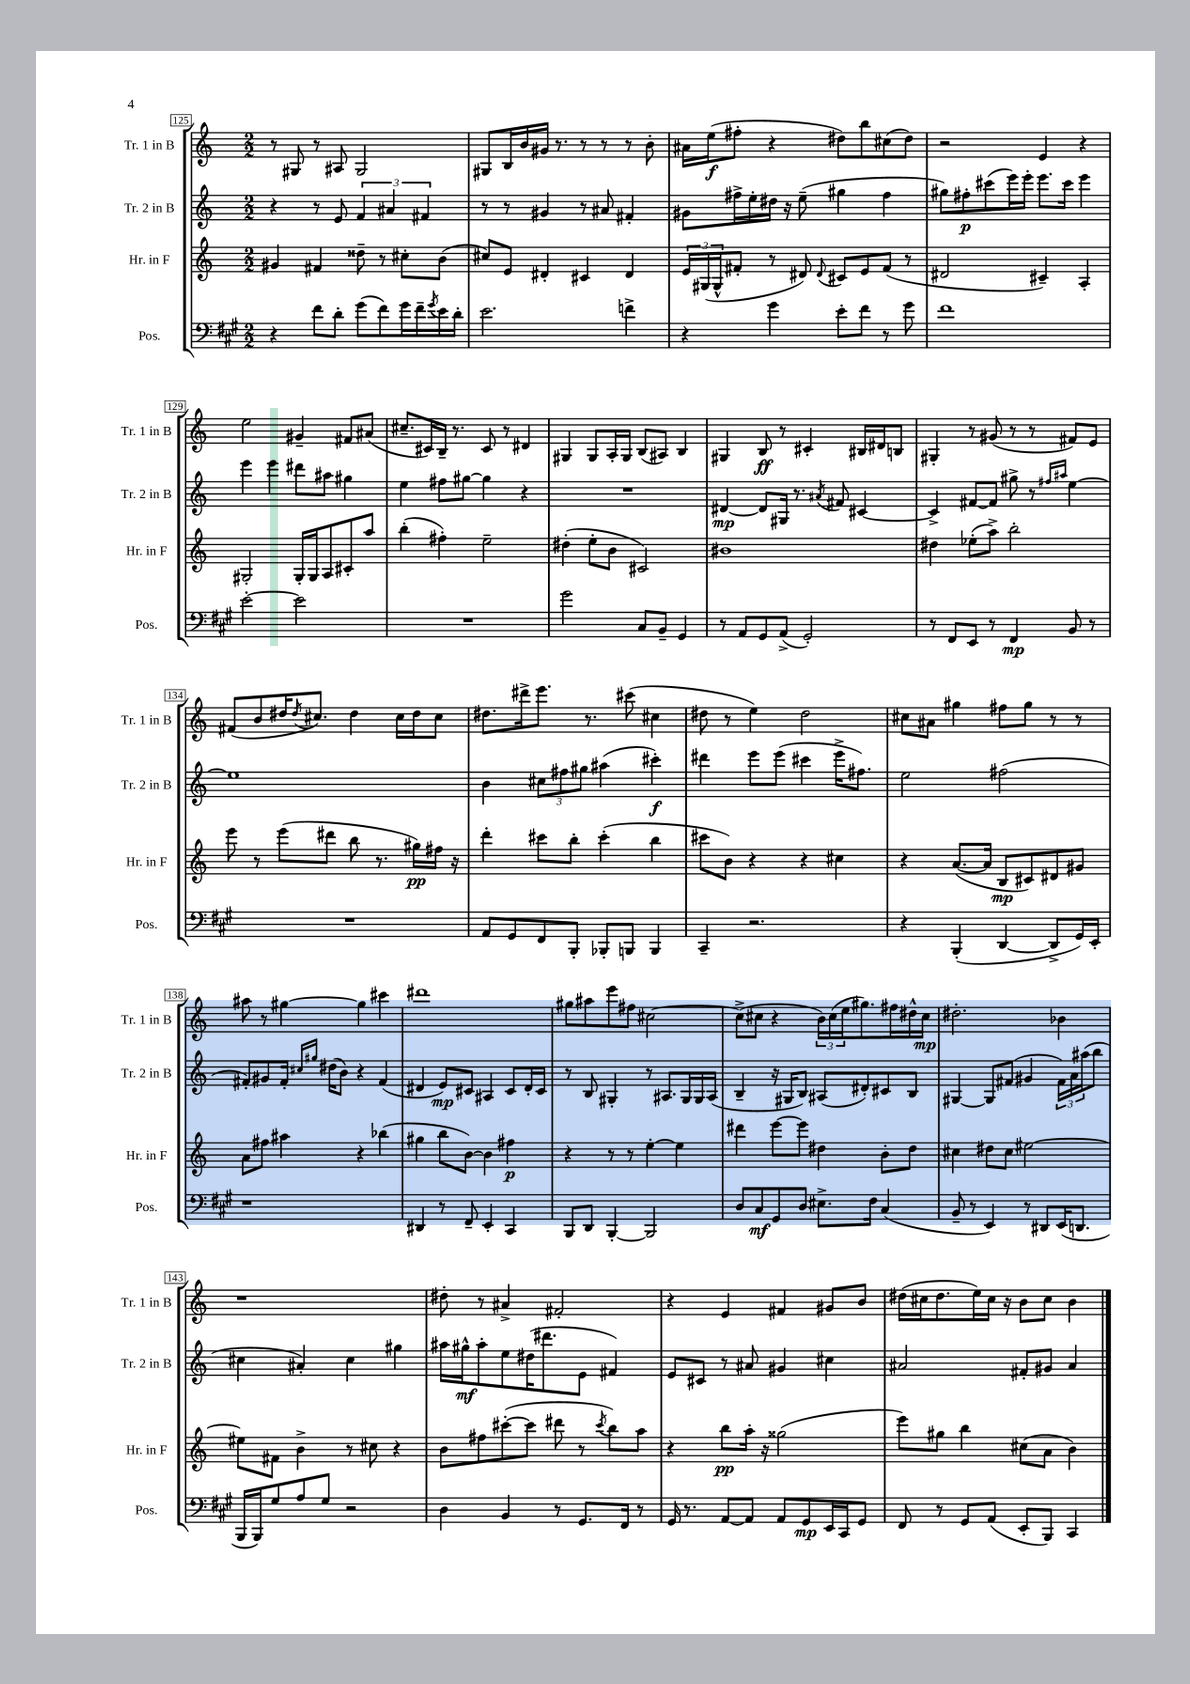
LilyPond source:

<<
\new StaffGroup <<
\new Staff = "s0" \with { instrumentName = "Tr. 1 in B" shortInstrumentName = "Tr. 1 in B" } {
    \clef treble \key c \major \numericTimeSignature \time 2/2
    r8 gis8 r8 ais8 gis2 |
    gis8 b16 b'16 gis'16 r8. r8 r8 r8 b'8-. |
    ais'16 e''16\f( fis''8-. r4 dis''8) b''8 cis''8( dis''8) |
    r2 e'4 r4 |
    e''2 gis'4-- fis'8 ais'8( |
    cis''8.-- cis'16) b16-- r8. cis'8 r8 dis'4 |
    gis4 gis8 a16-. gis16 b8( ais8) b4 |
    gis4 b8\ff r8 cis'4-. bis16 dis'16 b8 |
    gis4-. r8 gis'8( r8 r8 fis'8) e'8 |
    fis'8( b'8 dis''16 \acciaccatura { dis''8 } cis''8.) dis''4 cis''16 dis''16 cis''8 |
    dis''8. dis'''16-> e'''8. r8. cis'''8( cis''4 |
    dis''8 r8 e''4) dis''2 |
    cis''8 ais'8 gis''4 fis''8 gis''8 r8 r8 |
    ais''8 r8 gis''4~ gis''4 cis'''4 |
    dis'''1 |
    gis''8 ais''8 e'''8 fis''8 cis''2~ |
    cis''8->( cis''8 r4 \tuplet 3/2 { b'16) cis''16( e''16 } gis''8.) fis''16 dis''16-^ cis''16\mp |
    dis''2.-. bes'4 |
    r1 |
    dis''8-. r8 ais'4-> fis'2-. |
    r4 e'4 fis'4 gis'8 b'8 |
    dis''16( cis''16 dis''8. e''16) cis''16 r16 b'8 cis''8 b'4 \bar "|." |
}
\new Staff = "s1" \with { instrumentName = "Tr. 2 in B" shortInstrumentName = "Tr. 2 in B" } {
    \clef treble \key c \major \numericTimeSignature \time 2/2
    r4 r8 e'8 \tuplet 3/2 { f'4 ais'4 fis'4 } |
    r8 r8 gis'4 r8 ais'8 fis'4-. |
    gis'8 fis''16-> e''16-. dis''16 r16 e''8--( gis''4 fis''4 |
    gis''8) fis''8-.\p cis'''8( e'''16) e'''16-. e'''8. cis'''16 e'''4 |
    e'''4 e'''4 dis'''8 ais''8 gis''4 |
    e''4 fis''8 gis''8~ gis''4 r4 |
    R1 |
    dis'4~\mp dis'8 gis16 r8. \acciaccatura { ais'8 } fis'8 cis'4~ |
    cis'4-> fis'8~ fis'8 gis''8-> r8 \grace { fis''16 ais''16 } e''4~ |
    e''1 |
    b'4 \tuplet 3/2 { cis''8 fis''8 gis''8 } ais''4( cis'''4-.\f) |
    dis'''4 e'''8 e'''8( cis'''4 e'''16-> fis''8.) |
    e''2 fis''2( |
    fis'8-.) gis'8 fis'16-. \grace { cis''16 gis''16 } dis''16( b'8) r4 fis'4( |
    dis'4 e'8\mp) cis'8 ais4 cis'8 dis'16-. cis'16 |
    r8 b8 gis4-. r8 ais8. gis16 gis16 ais16( |
    b4-- r16 gis16 b8) ais8( dis'8-.) cis'8 b8 |
    gis4~ gis8 fis'8( gis'4 \tuplet 3/2 { fis'16) a'16 ais''16( } b''8 |
    cis''4 ais'4-.) cis''4 gis''4 |
    ais''16 gis''16-^\mf ais''8-. e''8 dis''16( dis'''8. e'8 fis'4) |
    e'8 cis'8 r8 ais'8 gis'4 cis''4 |
    ais'2 fis'8-. gis'8 ais'4 \bar "|." |
}
\new Staff = "s2" \with { instrumentName = "Hr. in F" shortInstrumentName = "Hr. in F" } {
    \clef treble \key c \major \numericTimeSignature \time 2/2
    gis'4 fis'4 disis''8-- r8 cis''8-. b'8( |
    cis''8) e'8 dis'4-. cis'4 dis'4 |
    \tuplet 3/2 { e'16 gis16( gis16-^ } fis'8-. r8 dis'8) \appoggiatura { dis'8 } cis'8 e'8 fis'8( r8 |
    dis'2 cis'4--) a4-. |
    gis2-. gis16-. gis16 a8 cis'8-. a''8 |
    b''4-.( fis''4-.) e''2-- |
    dis''4-.( e''8-. b'8 cis'2) |
    bis'1 |
    dis''4 ees''8-.( a''8->) b''2-. |
    e'''8 r8 e'''8( dis'''8 b''8 r8. gis''16\pp) fis''16 r16 |
    d'''4-. cis'''8 b''8-. cis'''4-.( b''4 |
    cis'''8 b'8) r4 r4 cis''4 |
    r4 a'8.~( a'16 b8\mp cis'8) dis'8 gis'8 |
    a'8 fis''8 ais''4 r4 bes''4( |
    gis''4 b''8 b'8~) b'4 fis''4\p |
    r4 r8 r8 e''4~-. e''4 |
    dis'''4 e'''8~ e'''8 dis''4 b'8-. dis''8 |
    cis''4 dis''8 cis''8 eis''2~ |
    eis''8 fis'8 b'4-> r8 cis''8 r4 |
    b'8 fis''8 cis'''8~-.( cis'''8 dis'''8 r8 \acciaccatura { cis'''8 } b''8) a''8 |
    r4 b''8\pp a''16-. r16 gisis''2( |
    e'''8) gis''8 b''4 cis''8( a'8 b'4) \bar "|." |
}
\new Staff = "s3" \with { instrumentName = "Pos." shortInstrumentName = "Pos." } {
    \clef bass \key a \major \numericTimeSignature \time 2/2
    r4 fis'8 d'8-. gis'8( fis'8) gis'16 fis'16-- \acciaccatura { gis'8 } e'16 d'16-. |
    e'2. f'4-> |
    r4 gis'4 e'8-. fis'8 r8 gis'8 |
    fis'1 |
    e'2~-. e'2 |
    R1 |
    gis'2 cis8 b,8-- gis,4 |
    r8 a,8 gis,8 a,8->( gis,2-.) |
    r8 fis,8 e,8 r8 fis,4\mp b,8 r8 |
    R1 |
    a,8 gis,8 fis,8 b,,8-. bes,,8-. b,,8 b,,4 |
    cis,4-- r2. |
    r4 b,,4-.( d,4~ d,8-> gis,16) e,16-. |
    r1 |
    dis,4 r8 fis,8-- e,4-. cis,4 |
    b,,8 d,8 b,,4~-. b,,2 |
    d8 cis8\mf gis,8 d8 eis8.-> fis16 cis4( |
    b,8-- r8 e,4) r8 dis,8 e,16( d,8. |
    b,,16 b,,16) gis8 a8 gis8 r2 |
    d4 b,4 r8 gis,8. fis,16 r8 |
    gis,16 r8. a,8~ a,8 a,8 gis,8\mp e,16 cis,16 gis,8 |
    fis,8 r8 gis,8 a,8( e,8-. b,,8) cis,4 \bar "|." |
}
>>
>>
\layout { \context { \Score currentBarNumber = #125 \override BarNumber.stencil = #(make-stencil-boxer 0.1 0.3 ly:text-interface::print) } }
